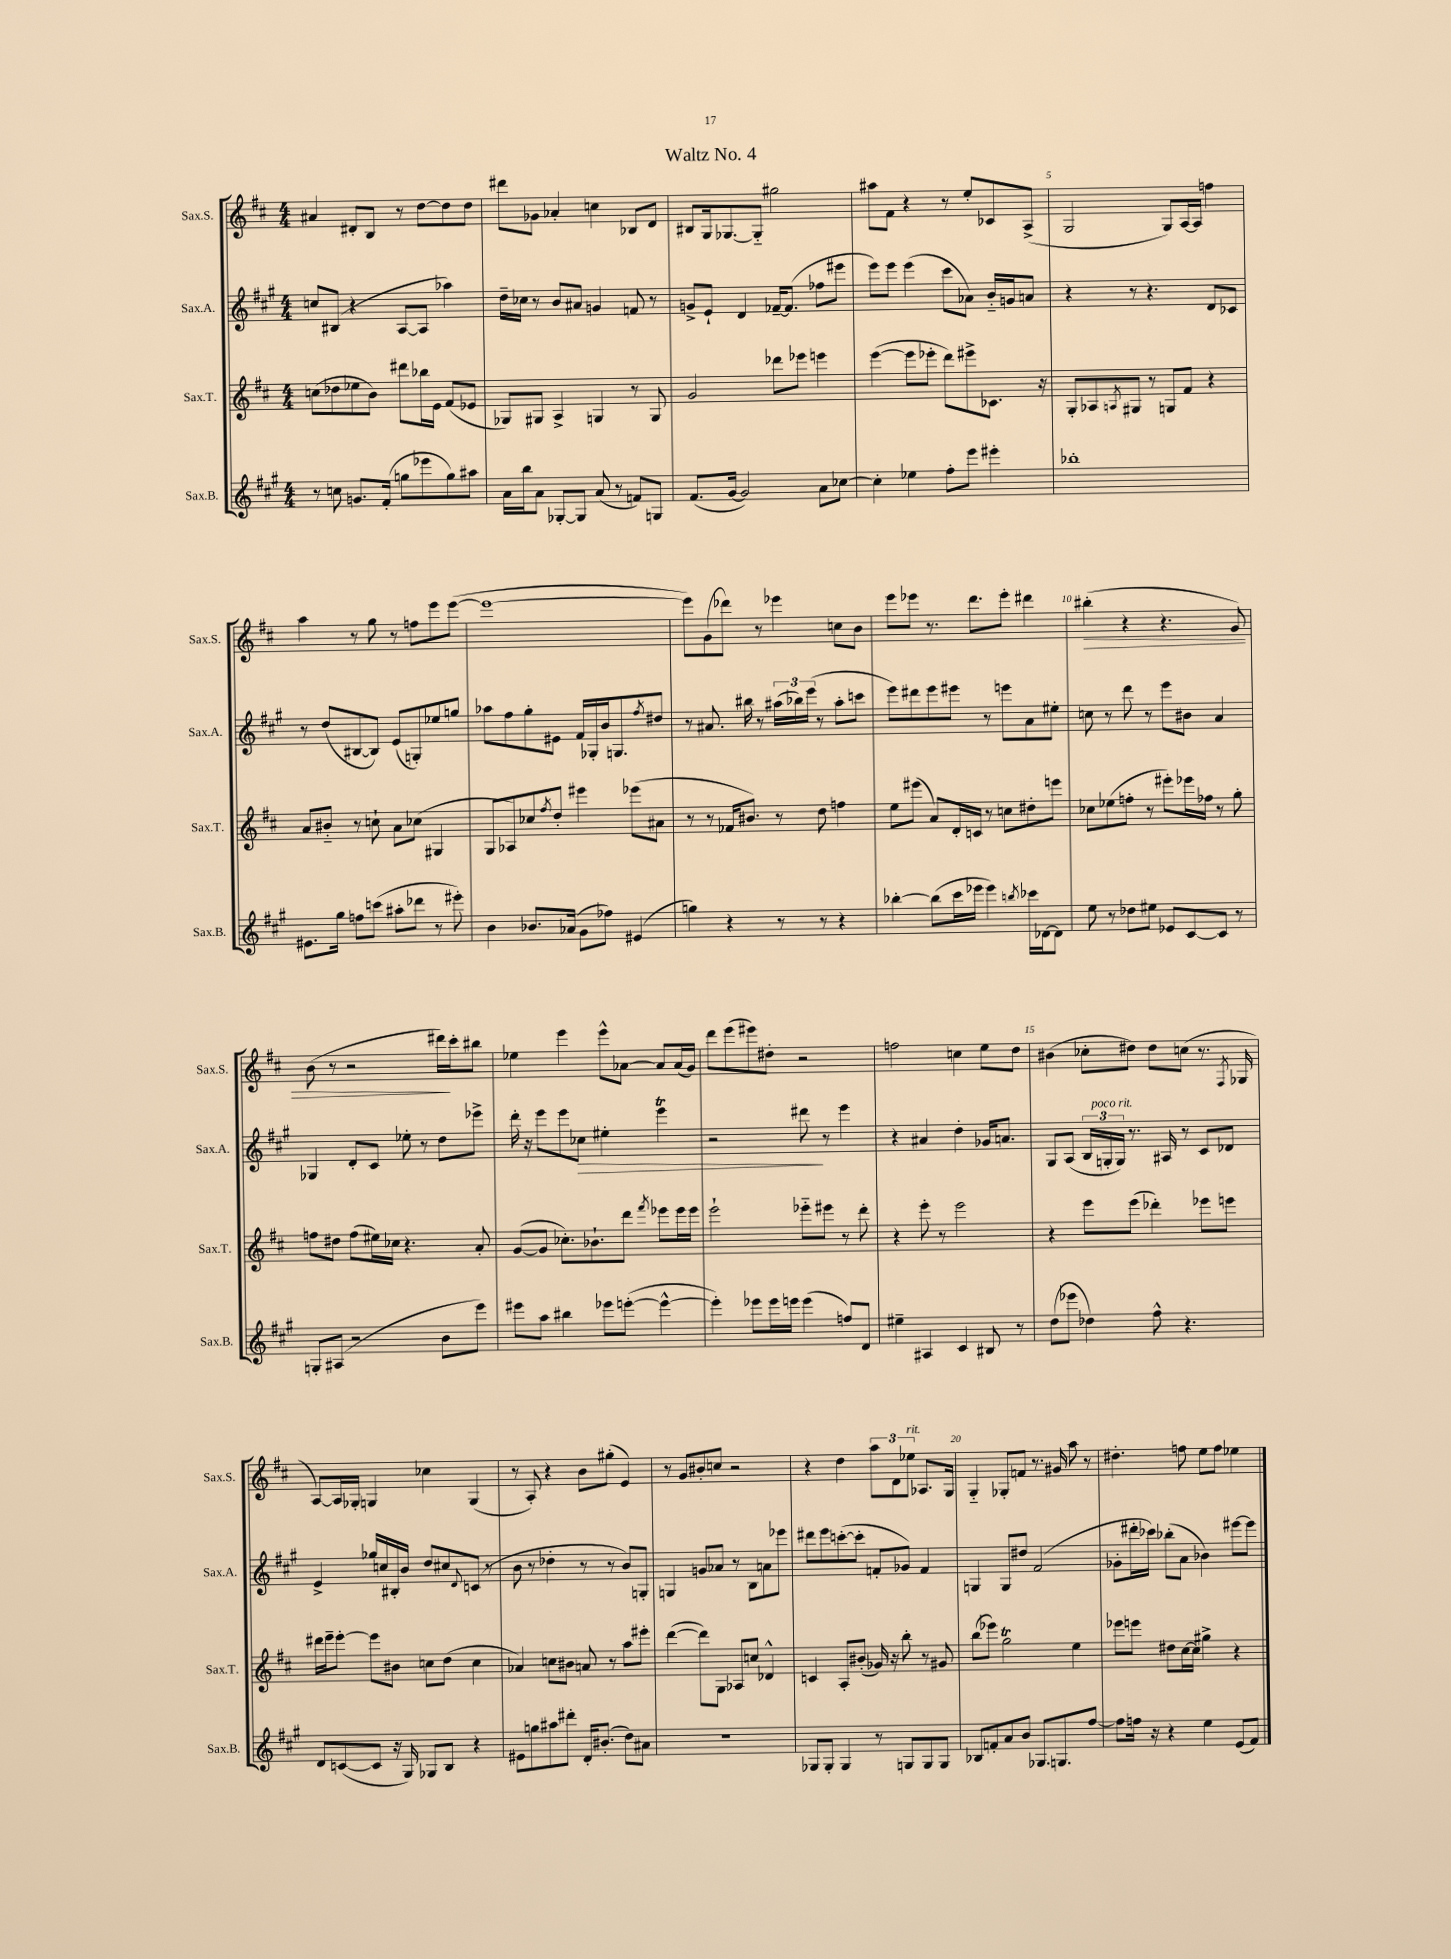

**kern	**kern	**kern	**dynam	**kern	**dynam
*part4	*part3	*part2	*part2	*part1	*part1
*staff4	*staff3	*staff2	*staff2	*staff1	*staff1
*I"Sax.B.	*I"Sax.T.	*I"Sax.A.	*	*I"Sax.S.	*
*I'Sax.B.	*I'Sax.T.	*I'Sax.A.	*	*I'Sax.S.	*
*clefG2	*clefG2	*clefG2	*	*clefG2	*
*k[f#c#g#]	*k[f#c#]	*k[f#c#g#]	*	*k[f#c#]	*
*M4/4	*M4/4	*M4/4	*	*M4/4	*
=1	=1	=1	=1	=1	=1
8r	(8ccn\L	8ccn/L	.	4a#X/	.
8ccn\	8dd-X\	(8B#X/J	.	.	.
8.gn/L	8ee-X\	4r	.	8d#X'/L	.
.	8b\J)	.	.	8B/J	.
(16f#'/Jk	.	.	.	.	.
8ggn\L	8ddd#X\L	[8A/L	.	8r	.
8eee-X\	16bb-X\L	8A/J]	.	[8dd\L	.
.	16e\JJ	.	.	.	.
8gg\)	(8f#/L	4aa-X\)	.	8dd\]	.
8aa#X\J	8e-X/J	.	.	8dd\J	.
=2	=2	=2	=2	=2	=2
16a\LL	8G-X/L)	16dd~\LL	.	8ddd#X\L	.
16bb\J	.	16cc-X\JJ	.	.	.
8a\J	8G#X/J	8r	.	8g-X\J	.
[8G-X'/L	4A^/	8b/L	.	4a-X'/	.
8G-/J]	.	8a#X/J	.	.	.
(8a/	4Gn/	4gn/	.	4ccn\	.
8r	.	.	.	.	.
8fn/L)	8r	8fn/	.	8B-X/L	.
8Gn/J	8G/	8r	.	8d/J	.
=3	=3	=3	=3	=3	=3
(8.f#/L	2g/	8gn^/L	.	8B#X/L	.
.	.	8e`/J	.	16G/k	.
[16g#/Jk	.	.	.	[8.G-X/	.
2g#/])	.	4d/	.	.	.
.	.	.	.	8G-/J]	.
.	8ddd-X\L	[16f-X~/KL	.	2gg#X\	.
.	.	(8.f-/J]	.	.	.
.	8eee-X\J	.	.	.	.
8a\L	4eeen\	8ff-X\L	.	.	.
[8cc-X\J	.	8eee#X\J	.	.	.
=4	=4	=4	=4	=4	=4
4cc-'\]	([4eee\	8eee\L)	.	8aa#X\L	.
.	.	8eee\J	.	8f#\J	.
4ee-X\	8eee\L]	(4eee\	.	4r	.
.	8eee-X'\J	.	.	.	.
8ff#'\L	8ddd\L)	8ccc#\L	.	8r	.
8eee\J	8eee#X^\	8a-X\J)	.	8ee'/L	.
4eee#X'\	8.c-X\J	16b/LL	.	8c-X/	.
.	.	16gn/J	.	.	.
.	.	8an/J	.	(8A^/J	.
.	16r	.	.	.	.
=5	=5	=5	=5	=5	=5
1bb-X'	8G'/L	4r	.	2G/	.
.	8A-X/	.	.	.	.
.	8qAn/	.	.	.	.
.	8G#X/J	8r	.	.	.
.	8r	4.r	.	.	.
.	8Gn/L	.	.	8G/L)	.
.	8f#/J	.	.	[16A/L	.
.	.	.	.	16A/JJ]	.
.	4r	8d/L	.	4ffn\	.
.	.	8c-X/J	.	.	.
!!LO:LB:g=z
=6	=6	=6	=6	=6	=6
8.e#X\L	8a/L	8r	.	4aa\	.
.	8b#X/J	(8dd/L	.	.	.
16gg#\Jk	.	.	.	.	.
8ffn\L	8r	[8B#X/	.	8r	.
(8cccn\J	8ccn`\	8B#/J])	.	8gg\	.
8aa#X'\L	8a\L	(8e/L	.	8r	.
8ddd-X\J	(8cc-X\J	8Gn'/)	.	8ffn\L	.
8r	4G#X/	8ee-X/	.	8eee\	.
8eee#X'\)	.	8ggn/J	.	([8eee\J	.
=7	=7	=7	=7	=7	=7
4b\	8G/L	8aa-X\L	.	1eee_	.
.	8A-X/)	8ff#\	.	.	.
8.b-X/L	8cc-X/	8gg#'\	.	.	.
.	8qff#/	.	.	.	.
.	8dd'/J	8e#X\J	.	.	.
(16a-X/Jk	.	.	.	.	.
8g#\L	4eee#X\	16f#/LL	.	.	.
.	.	16G-X'/	.	.	.
8ff-X\J)	.	16b/J	.	.	.
.	.	8.Gn/	.	.	.
(4e#X/	(8eee-X\L	.	.	.	.
.	.	8qff#/	.	.	.
.	8a#X\J	8dd#X/J	.	.	.
=8	=8	=8	=8	=8	=8
4ggn\)	8r	8r	.	8eee\L])	.
.	8r	8.a#X/	.	(8g\	.
4r	16f-X/KL	.	.	8ddd-X\J)	.
.	8.b#X/J)	16bb#X\	.	.	.
.	.	8r	.	8r	.
8r	8r	(24aa#X\LL	.	4eee-X\	.
.	.	24bb-X\)	.	.	.
.	.	(24eee\JJ	.	.	.
8r	8dd\	8r	.	.	.
4r	4ffn\	8aa#'\L	.	8ccn\L	.
.	.	8cccn\J	.	8b\J	.
=9	=9	=9	=9	=9	=9
[4bb-X'\	8ee\L	8eee\L)	.	8eee\L	.
.	(8eee#X\J	8ddd#X\	.	8eee-X\J	.
(8bb-\L]	8a/L)	8eee\	.	8.r	.
16ccc#\L	16d'/L	8eee#X\J	.	.	.
16eee-X\JJ	16cn/JJ	.	.	8.ddd\L	.
4eee-\)	8r	8r	.	.	.
.	8ccn\L	8eeen\L	.	8eee-'\J	.
8qbbn/	.	.	.	.	.
16ccc-X\LL	8dd#X'\	8a\	.	4ddd#X\	.
[16d-X\J	.	.	.	.	.
8d-\J]	8eeen\J	8ee#X'\J	.	.	.
=10	=10	=10	=10	=10	=10
!	!	!	!	!	!LO:HP:b
8ee\	8cc-X\L	8ccn\	.	(4bb#X'\	>
8r	(8ee-X\	8r	.	.	.
8dd-X\L	8ffn'\J	8ddd\	.	4r	.
8ee#X\J	8r	8r	.	.	.
8e-X/L	8eee#X'\L)	8eee\L	.	4.r	.
[8c#/	16eee-X\L	8b#X\J	.	.	.
.	16ff-X\JJ	.	.	.	.
8c#/J]	8r	4a/	.	.	.
8r	8gg'\	.	.	8g/)	.
!!LO:LB:g=z
=11	=11	=11	=11	=11	=11
8Gn'/L	8ffn\L	4G-X/	.	(8b\	.
(8A#X/J	8dd#X\J	.	.	8r	.
2r	(8ff\L	8d'/L	.	2r	.
.	16ee#X\L)	8c#/J	.	.	.
.	16cc-X\JJ	.	.	.	.
.	4.r	8ee-X'\	.	.	.
.	.	8r	.	.	.
8b\L	.	8dd\L	.	16ddd#X\LL)	.
.	.	.	.	16ccc#'\J	]
8eee\J)	8a'/	8eee-X^\J	.	8bb#X\J	.
=12	=12	=12	=12	=12	=12
8eee#X\L	([8g/L	16ddd'\	.	4ee-X\	.
.	.	16r	.	.	.
8aa\J	8g/J]	8eee\L	.	.	.
4bb#X\	8.cc-X'\L)	8eee\	.	4eee\	.
!	!	!	!LO:HP:b	!	!
.	.	8cc-X\J	>	.	.
.	8.b-X`\	.	.	.	.
8eee-X\L	.	4ee#X'\	.	8eee^^\L	.
([8eeen'\J	8ddd\J	.	.	[8a-X\J	.
.	8qfff#/	.	.	.	.
4eee^^\_	8eee-X\L	4eeeT\	.	8a-/L]	.
.	16eee-\L	.	.	(16a-/L	.
.	16eee-\JJ	.	.	16g/JJ)	.
=13	=13	=13	=13	=13	=13
4eee'\])	2eee`\	2r	.	8ddd\L	.
.	.	.	.	(8eee\	.
8eee-X\L	.	.	.	8eee#X\)	.
16eee-\L	.	.	.	8dd#X'\J	.
16eeen\JJ	.	.	.	.	.
(4eee\	8eee-X\L	8ddd#X\	.	2r	.
.	8eee#X\J	8r	]	.	.
8ffn/L)	8r	4eee\	.	.	.
8d/J	8ddd'\	.	.	.	.
=14	=14	=14	=14	=14	=14
4ee#X~\	4r	4r	.	2ffn\	.
4A#X/	8eee'\	4a#X/	.	.	.
.	8r	.	.	.	.
4c#/	2eee\	4dd'\	.	4ccn\	.
8B#X/	.	16g-X/KL	.	8ee\L	.
.	.	8.an/J	.	.	.
8r	.	.	.	8dd\J	.
=15	=15	=15	=15	=15	=15
(8dd\L	4r	8G#/L	.	(4b#X\	.
8eee-X\J	.	(8A/J	.	.	.
4dd-X\)	8eee\L	24B/LL	.	8cc-X'\L	.
!	!	!LO:TX:a:i:t=poco rit.	!	!	!
.	.	24Gn'/	.	.	.
.	.	24G/JJ)	.	.	.
.	(8eee\J	8.r	.	8dd#X\J)	.
8ff#^^\	4ddd-X'\)	.	.	8dd#\L	.
.	.	16A#X/	.	.	.
4.r	.	8r	.	(8ccn\J	.
.	8eee-X\L	8c#/L	.	8.r	.
.	8eeen\J	8d-X/J	.	.	.
.	.	.	.	8qF#/	.
.	.	.	.	16G-X/	.
!!LO:LB:g=z
=16	=16	=16	=16	=16	=16
8d/L	16ddd#X\LL	4e^/	.	[8A/L)	.
.	16eee~\J	.	.	.	.
([8cn/	[8eee'\J	.	.	16A/L]	.
.	.	.	.	16G-X'/JJ	.
8c/J]	8eee\L]	16gg-X/LL	.	4Gn/	.
.	.	16ccn/	.	.	.
16r	8b#X\J	16B#X'/	.	.	.
16G#/)	.	16b/JJ	.	.	.
8G-X/L	8ccn\L	8dd/L	.	4cc-X\	.
8B/J	(8dd\J	8cc#X/	.	.	.
.	.	8qqd/	.	.	.
4r	4cc\	(8cn/J	.	(4G/	.
.	.	8r	.	.	.
=17	=17	=17	=17	=17	=17
8e#X\L	4a-X/)	8b\	.	8r	.
8ggn\	.	8r	.	8A'/)	.
8aa#X\	8ccn\L	4dd-X'\	.	4r	.
8ddd#X'\J	8b#X\J	.	.	.	.
16d'/KL	8an/	8r	.	8b\L	.
(8.b#X'/J	.	.	.	.	.
.	8r	8r	.	(8gg#X'\J	.
8dd\L)	8aa\L	8b/L)	.	4e/)	.
8a#X\J	8eee#X'\J	8Gn'/J	.	.	.
=18	=18	=18	=18	=18	=18
1r	([4ddd\	4Gn/	.	8r	.
.	.	.	.	8g/L	.
.	8ddd\L])	8gn/L	.	8b#X'/	.
.	8G\J	8a-X/J	.	8ccn/J	.
.	8A-X/L	8r	.	2r	.
.	8ccn/J	8B\L	.	.	.
.	4d-X^^/	8an\	.	.	.
.	.	8eee-X\J	.	.	.
=19	=19	=19	=19	=19	=19
8G-X/L	4cn/	8ddd#X\L	.	4r	.
8G-'/J	.	8eee\	.	.	.
4G-/	8A'/L	([8cccn'\	.	4dd\	.
.	(8b#X'/J	8ccc'\J]	.	.	.
8r	16g-X/)	8fn'/L	.	12aa\L	.
.	16r	.	.	.	.
.	.	.	.	12d\	.
8Gn/L	8bb'\	8g-X/J)	.	.	.
!	!	!	!	!LO:TX:a:i:t=rit.	!
.	.	.	.	12ee-X\J	.
8G/	8r	4f/	.	8.A-X/L	.
8G/J	8g#X/	.	.	.	.
.	.	.	.	16G/Jk	.
=20	=20	=20	=20	=20	=20
8B-X/L	(8bb\L	4Gn/	.	4G/	.
8fn'/	8eee-X\J)	.	.	.	.
8a/	2ggT\	8G/L	.	8G-X'/L	.
8b/J	.	8dd#X/J	.	8fn/J	.
8.G-X/L	.	(2f#/	.	8.r	.
8.Gn/	.	.	.	16g#X/	.
.	4ee\	.	.	8aa\	.
[8ff#/J	.	.	.	8r	.
=21	=21	=21	=21	=21	=21
8ff#\L]	8eee-X\L	8g-X'\L	.	4.dd#X'\	.
16ffn\Jk	8eeen\J	16ddd#X'\L	.	.	.
16r	.	16ccc-X\JJ)	.	.	.
4r	8dd#X\L	(8bb-X'\L	.	.	.
.	[16cc#\L	8a\J	.	8ffn\	.
.	16cc#\JJ]	.	.	.	.
4ee\	4gg#X^\	4b-X\)	.	8ee\L	.
.	.	.	.	8ff\J	.
(8e/L	4r	[8eee#X\L	.	4ee-X\	.
8f#/J)	.	8eee#\J]	.	.	.
==	==	==	==	==	==
*-	*-	*-	*-	*-	*-
